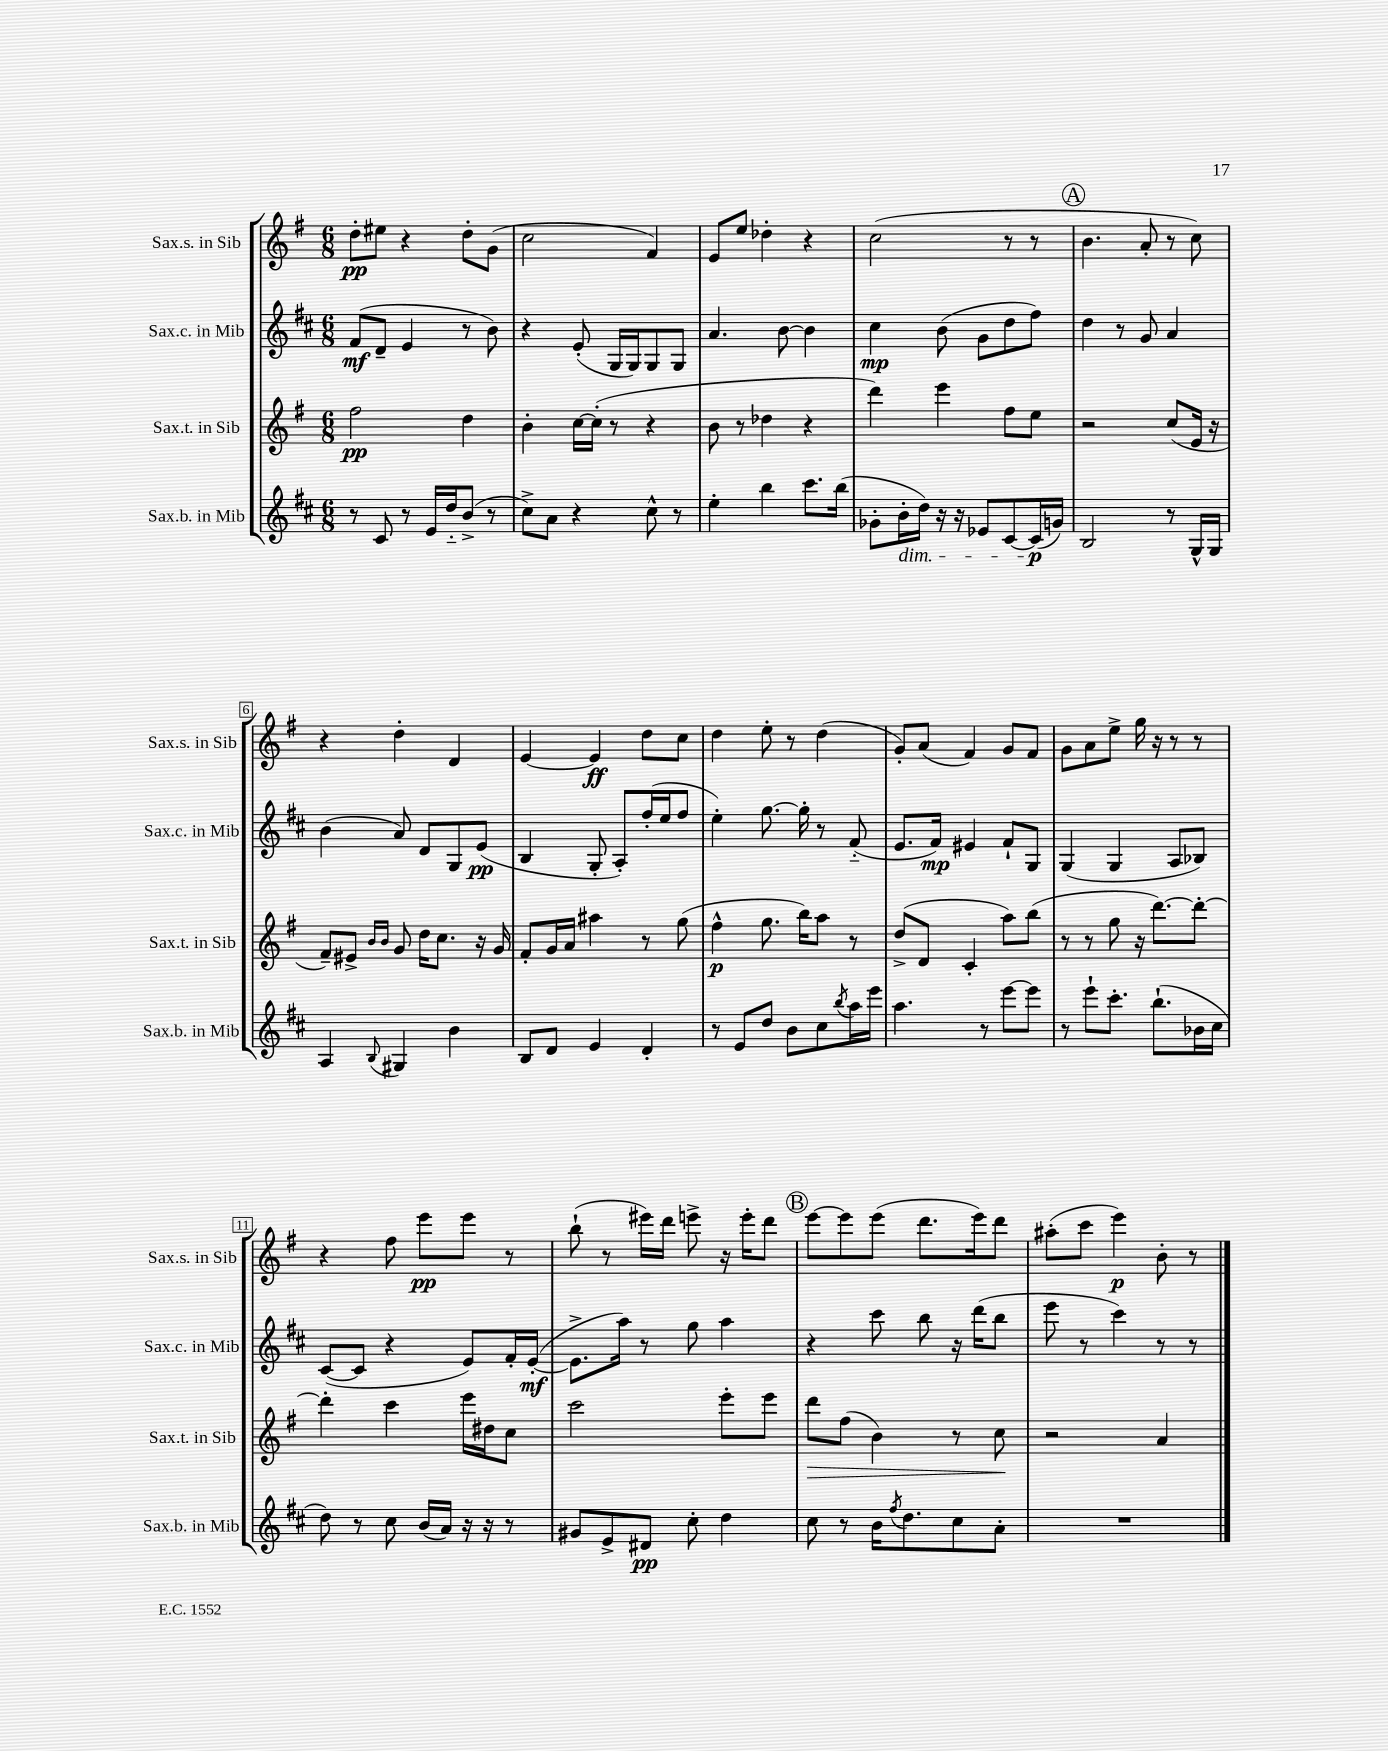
<<
\new StaffGroup <<
\new Staff = "s0" \with { instrumentName = "Sax.s. in Sib" shortInstrumentName = "Sax.s. in Sib" } {
    \clef treble \key g \major \numericTimeSignature \time 6/8
    d''8-.\pp eis''8 r4 d''8-. g'8( |
    c''2 fis'4) |
    e'8 e''8 des''4-. r4 |
    c''2( r8 r8 |
    \mark \markup { \circle "A" } b'4. a'8-. r8 c''8) |
    r4 d''4-. d'4 |
    e'4~ e'4\ff d''8 c''8 |
    d''4 e''8-. r8 d''4( |
    g'8-.) a'8( fis'4) g'8 fis'8 |
    g'8 a'8 e''8-> g''16 r16 r8 r8 |
    r4 fis''8 e'''8\pp e'''8 r8 |
    b''8-!( r8 eis'''16) d'''16 e'''8-> r16 e'''16-. d'''8 |
    \mark \markup { \circle "B" } e'''8~ e'''8 e'''8( d'''8. e'''16) d'''8 |
    ais''8-.( c'''8 e'''4\p) b'8-. r8 \bar "|." |
}
\new Staff = "s1" \with { instrumentName = "Sax.c. in Mib" shortInstrumentName = "Sax.c. in Mib" } {
    \clef treble \key d \major \numericTimeSignature \time 6/8
    fis'8\mf( d'8-- e'4 r8 b'8) |
    r4 e'8-.( g16 g16) g8 g8 |
    a'4. b'8~ b'4 |
    cis''4\mp b'8( g'8 d''8 fis''8) |
    \mark \markup { \circle "A" } d''4 r8 g'8 a'4 |
    b'4( a'8) d'8 g8 e'8\pp( |
    b4 g8-. a8-.) fis''16-.( e''16 fis''8 |
    e''4-.) g''8.~ g''16-. r8 fis'8-_( |
    e'8. fis'16\mp) eis'4 fis'8-! g8 |
    g4( g4 a8 bes8) |
    cis'8~( cis'8 r4 e'8) fis'16-. e'16~-.\mf( |
    e'8.-> a''16) r8 g''8 a''4 |
    \mark \markup { \circle "B" } r4 cis'''8 b''8 r16 d'''16( b''8 |
    e'''8 r8 cis'''4) r8 r8 \bar "|." |
}
\new Staff = "s2" \with { instrumentName = "Sax.t. in Sib" shortInstrumentName = "Sax.t. in Sib" } {
    \clef treble \key g \major \numericTimeSignature \time 6/8
    fis''2\pp d''4 |
    b'4-. c''16~ c''16-.( r8 r4 |
    b'8 r8 des''4 r4 |
    d'''4) e'''4 fis''8 e''8 |
    \mark \markup { \circle "A" } r2 c''8( e'16 r16 |
    fis'8--) eis'8-> \grace { b'16 b'16 } g'8 d''16 c''8. r16 g'16 |
    fis'8-. g'16 a'16 ais''4 r8 g''8( |
    fis''4-^\p g''8. b''16) a''8 r8 |
    d''8->( d'8 c'4-. a''8) b''8( |
    r8 r8 g''8 r16 d'''8.~) d'''8~-. |
    d'''4-. c'''4 e'''16 dis''16 c''8 |
    c'''2 e'''8-. e'''8 |
    \mark \markup { \circle "B" } d'''8\> fis''8( b'4) r8 c''8\! |
    r2 a'4 \bar "|." |
}
\new Staff = "s3" \with { instrumentName = "Sax.b. in Mib" shortInstrumentName = "Sax.b. in Mib" } {
    \clef treble \key d \major \numericTimeSignature \time 6/8
    r8 cis'8 r8 e'16 d''16-_ b'8->( r8 |
    cis''8->) a'8 r4 cis''8-^ r8 |
    e''4-. b''4 cis'''8. b''16( |
    ges'8-. b'16-.\dim d''16) r16 r16 ees'8 cis'8~ cis'16\p\!( g'16) |
    \mark \markup { \circle "A" } b2 r8 g16-^ g16 |
    a4 \appoggiatura { b8 } gis4 b'4 |
    b8 d'8 e'4 d'4-. |
    r8 e'8 d''8 b'8 cis''8 \acciaccatura { b''8 } a''16 e'''16 |
    a''4. r8 e'''8~ e'''8 |
    r8 e'''8-! cis'''8.-. b''8.-!( bes'16 cis''16 |
    d''8) r8 cis''8 b'16( a'16) r16 r16 r8 |
    gis'8 e'8-> dis'8\pp cis''8-. d''4 |
    \mark \markup { \circle "B" } cis''8 r8 b'16 \acciaccatura { fis''8 } d''8. cis''8 a'8-. |
    R2. \bar "|." |
}
>>
>>
\layout { \context { \Score \override BarNumber.stencil = #(make-stencil-boxer 0.1 0.3 ly:text-interface::print) } }
